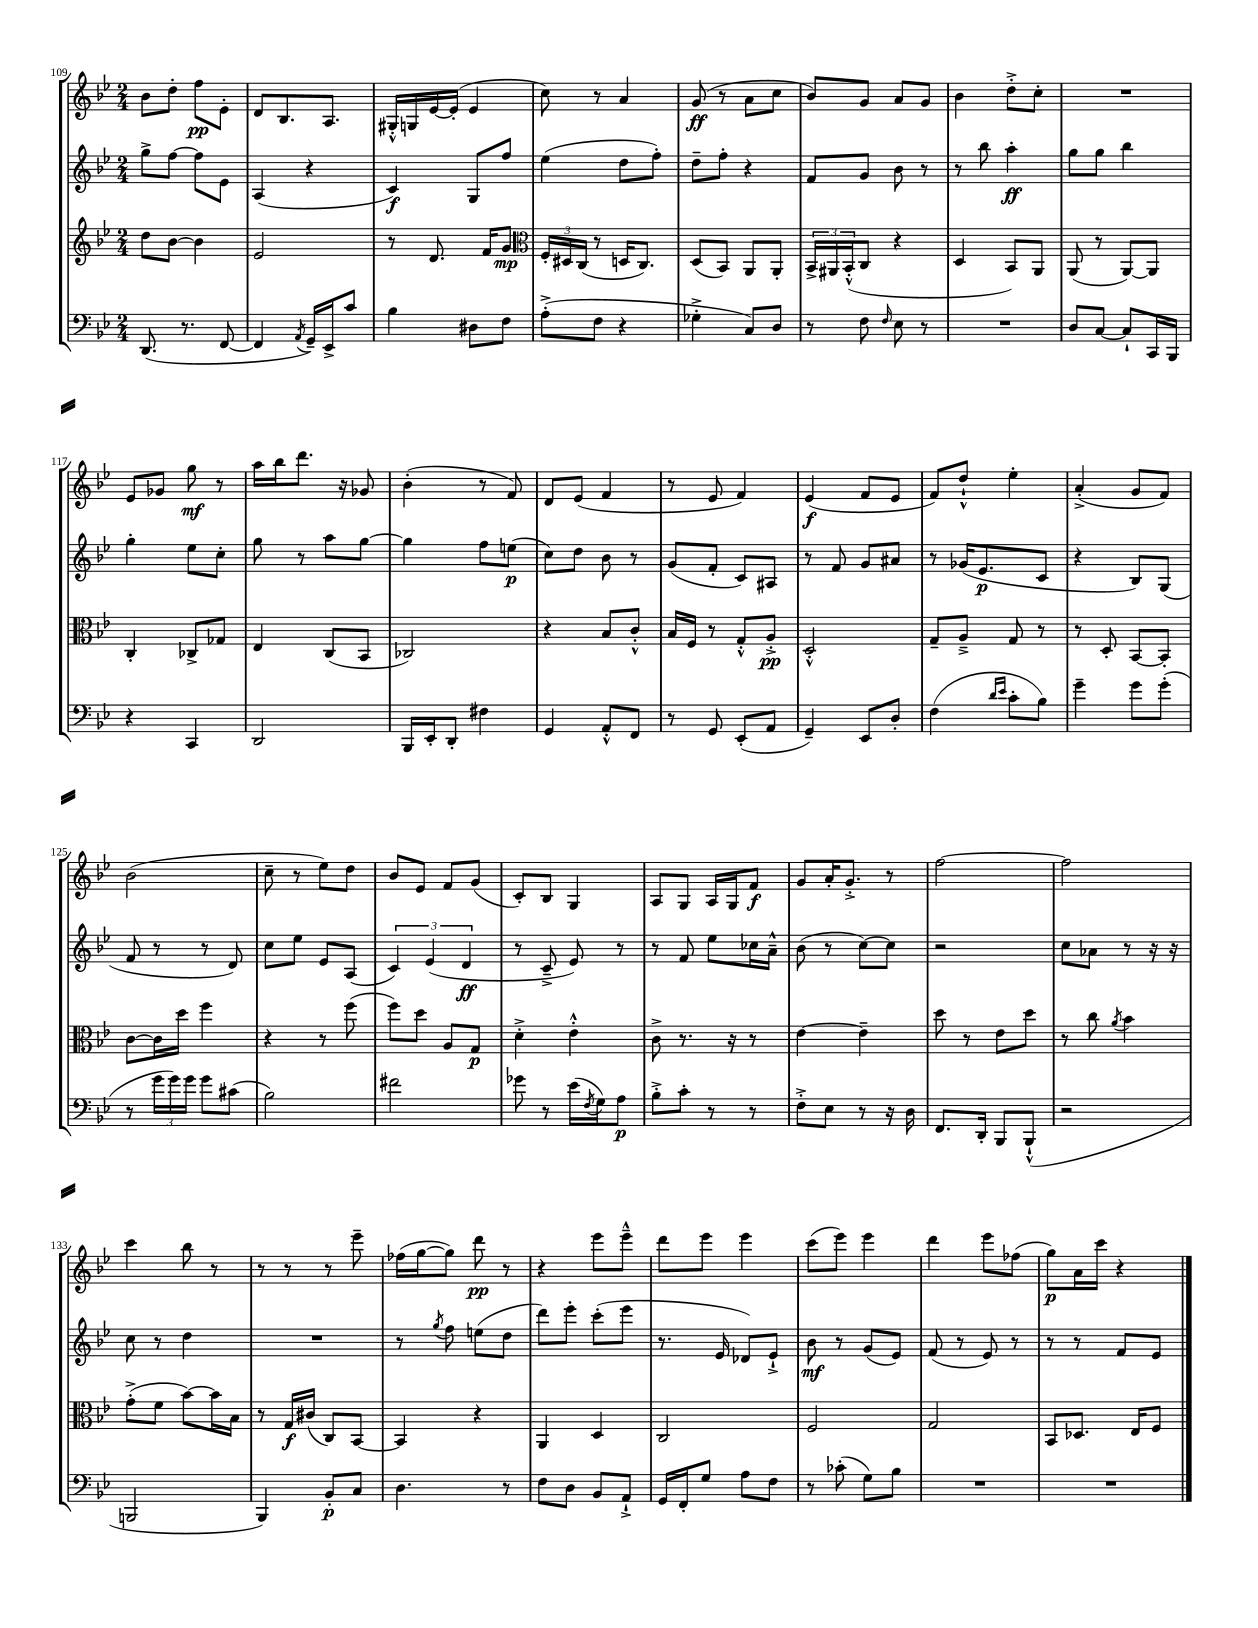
<<
\new StaffGroup <<
\new Staff = "s0" {
    \clef treble \key bes \major \numericTimeSignature \time 2/4
    bes'8 d''8-. f''8\pp ees'8-. |
    d'8 bes8. a8. |
    gis16-.-^ g16 ees'16~ ees'16-.( ees'4 |
    c''8) r8 a'4 |
    g'8\ff( r8 a'8 c''8 |
    bes'8) g'8 a'8 g'8 |
    bes'4 d''8-.-> c''8-. |
    R2 |
    ees'8 ges'8 g''8\mf r8 |
    a''16 bes''16 d'''8. r16 ges'8 |
    bes'4-.( r8 f'8) |
    d'8 ees'8( f'4 |
    r8 ees'8 f'4) |
    ees'4\f( f'8 ees'8 |
    f'8) d''8-!-^ ees''4-. |
    a'4-.->( g'8 f'8) |
    bes'2( |
    c''8-- r8 ees''8) d''8 |
    bes'8 ees'8 f'8 g'8( |
    c'8-.) bes8 g4 |
    a8 g8 a16 g16 f'8\f |
    g'8 a'16-. g'8.-.-> r8 |
    f''2~ |
    f''2 |
    c'''4 bes''8 r8 |
    r8 r8 r8 ees'''8-- |
    fes''16( g''16~ g''8) d'''8\pp r8 |
    r4 ees'''8 ees'''8---^ |
    d'''8 ees'''8 ees'''4 |
    c'''8( ees'''8) ees'''4 |
    d'''4 ees'''8 fes''8( |
    g''8\p) a'16 c'''16 r4 \bar "|." |
}
\new Staff = "s1" {
    \clef treble \key bes \major \numericTimeSignature \time 2/4
    g''8-> f''8~ f''8 ees'8 |
    a4( r4 |
    c'4\f) g8 f''8 |
    ees''4( d''8 f''8-.) |
    d''8-- f''8-. r4 |
    f'8 g'8 bes'8 r8 |
    r8 bes''8 a''4-.\ff |
    g''8 g''8 bes''4 |
    g''4-. ees''8 c''8-. |
    g''8 r8 a''8 g''8~ |
    g''4 f''8 e''8\p( |
    c''8) d''8 bes'8 r8 |
    g'8( f'8-. c'8) ais8 |
    r8 f'8 g'8 ais'8 |
    r8 ges'16( ees'8.\p c'8 |
    r4 bes8) g8( |
    f'8 r8 r8 d'8) |
    c''8 ees''8 ees'8 a8( |
    \tuplet 3/2 { c'4) ees'4( d'4\ff } |
    r8 c'8---> ees'8) r8 |
    r8 f'8 ees''8 ces''16 a'16---^ |
    bes'8( r8 c''8~) c''8 |
    r2 |
    c''8 aes'8 r8 r16 r16 |
    c''8 r8 d''4 |
    R2 |
    r8 \acciaccatura { g''8 } f''8 e''8( d''8 |
    d'''8) ees'''8-. c'''8-.( ees'''8 |
    r8. ees'16 des'8) ees'8-!-> |
    bes'8\mf r8 g'8( ees'8) |
    f'8( r8 ees'8) r8 |
    r8 r8 f'8 ees'8 \bar "|." |
}
\new Staff = "s2" {
    \clef treble \key bes \major \numericTimeSignature \time 2/4
    d''8 bes'8~ bes'4 |
    ees'2 |
    r8 d'8. f'16 g'8\mp |
    \clef alto \tuplet 3/2 { f16-. dis16 c16( } r8 d16 c8.) |
    d8( bes,8) a,8 a,8-. |
    \tuplet 3/2 { bes,16-> ais,16 bes,16-.-^( } c8 r4 |
    d4 bes,8) a,8 |
    a,8( r8 a,8~) a,8 |
    c4-. ces8-> ges8 |
    ees4 c8( bes,8 |
    ces2) |
    r4 bes8 c'8-.-^ |
    bes16 f16 r8 g8-.-^ a8-.->\pp |
    d2-.-^ |
    g8-- a8---> g8 r8 |
    r8 d8-. bes,8~ bes,8-. |
    c'8~ c'16 d''16 f''4 |
    r4 r8 f''8( |
    f''8) d''8 a8 g8\p |
    d'4-.-> ees'4-.-^ |
    c'8-> r8. r16 r8 |
    ees'4~ ees'4-- |
    d''8 r8 ees'8 d''8 |
    r8 c''8 \acciaccatura { a'8 } bes'4 |
    g'8-.->( f'8 bes'8~) bes'16 bes16 |
    r8 g16\f cis'16( c8) bes,8~ |
    bes,4 r4 |
    a,4 d4 |
    c2 |
    f2 |
    g2 |
    bes,8 des8. ees16 f8 \bar "|." |
}
\new Staff = "s3" {
    \clef bass \key bes \major \numericTimeSignature \time 2/4
    d,8.( r8. f,8~ |
    f,4 \acciaccatura { a,8 } g,16--) ees,16-> c'8 |
    bes4 dis8 f8 |
    a8-.->( f8 r4 |
    ges4-.-> c8) d8 |
    r8 f8 \grace { f16 } ees8 r8 |
    R2 |
    d8 c8~ c8-! c,16 bes,,16 |
    r4 c,4 |
    d,2 |
    bes,,16 ees,16-. d,8-. fis4 |
    g,4 a,8-.-^ f,8 |
    r8 g,8 ees,8-.( a,8 |
    g,4--) ees,8 d8-. |
    f4( \grace { d'16 ees'16 } c'8-. bes8) |
    g'4-- g'8 g'8-.( |
    r8 \tuplet 3/2 { g'16 g'16) g'16 } g'8 cis'8( |
    bes2) |
    fis'2 |
    ges'8 r8 ees'16( \acciaccatura { f8 } g16) a8\p |
    bes8-.-> c'8-. r8 r8 |
    f8-.-> ees8 r8 r16 d16 |
    f,8. d,16-. bes,,8 bes,,8-!-^( |
    r2 |
    b,,2 |
    bes,,4) bes,8-.\p c8 |
    d4. r8 |
    f8 d8 bes,8 a,8-!-> |
    g,16 f,16-. g8 a8 f8 |
    r8 ces'8-.( g8) bes8 |
    R2 |
    R2 \bar "|." |
}
>>
>>
\layout { \context { \Score currentBarNumber = #109 } }
